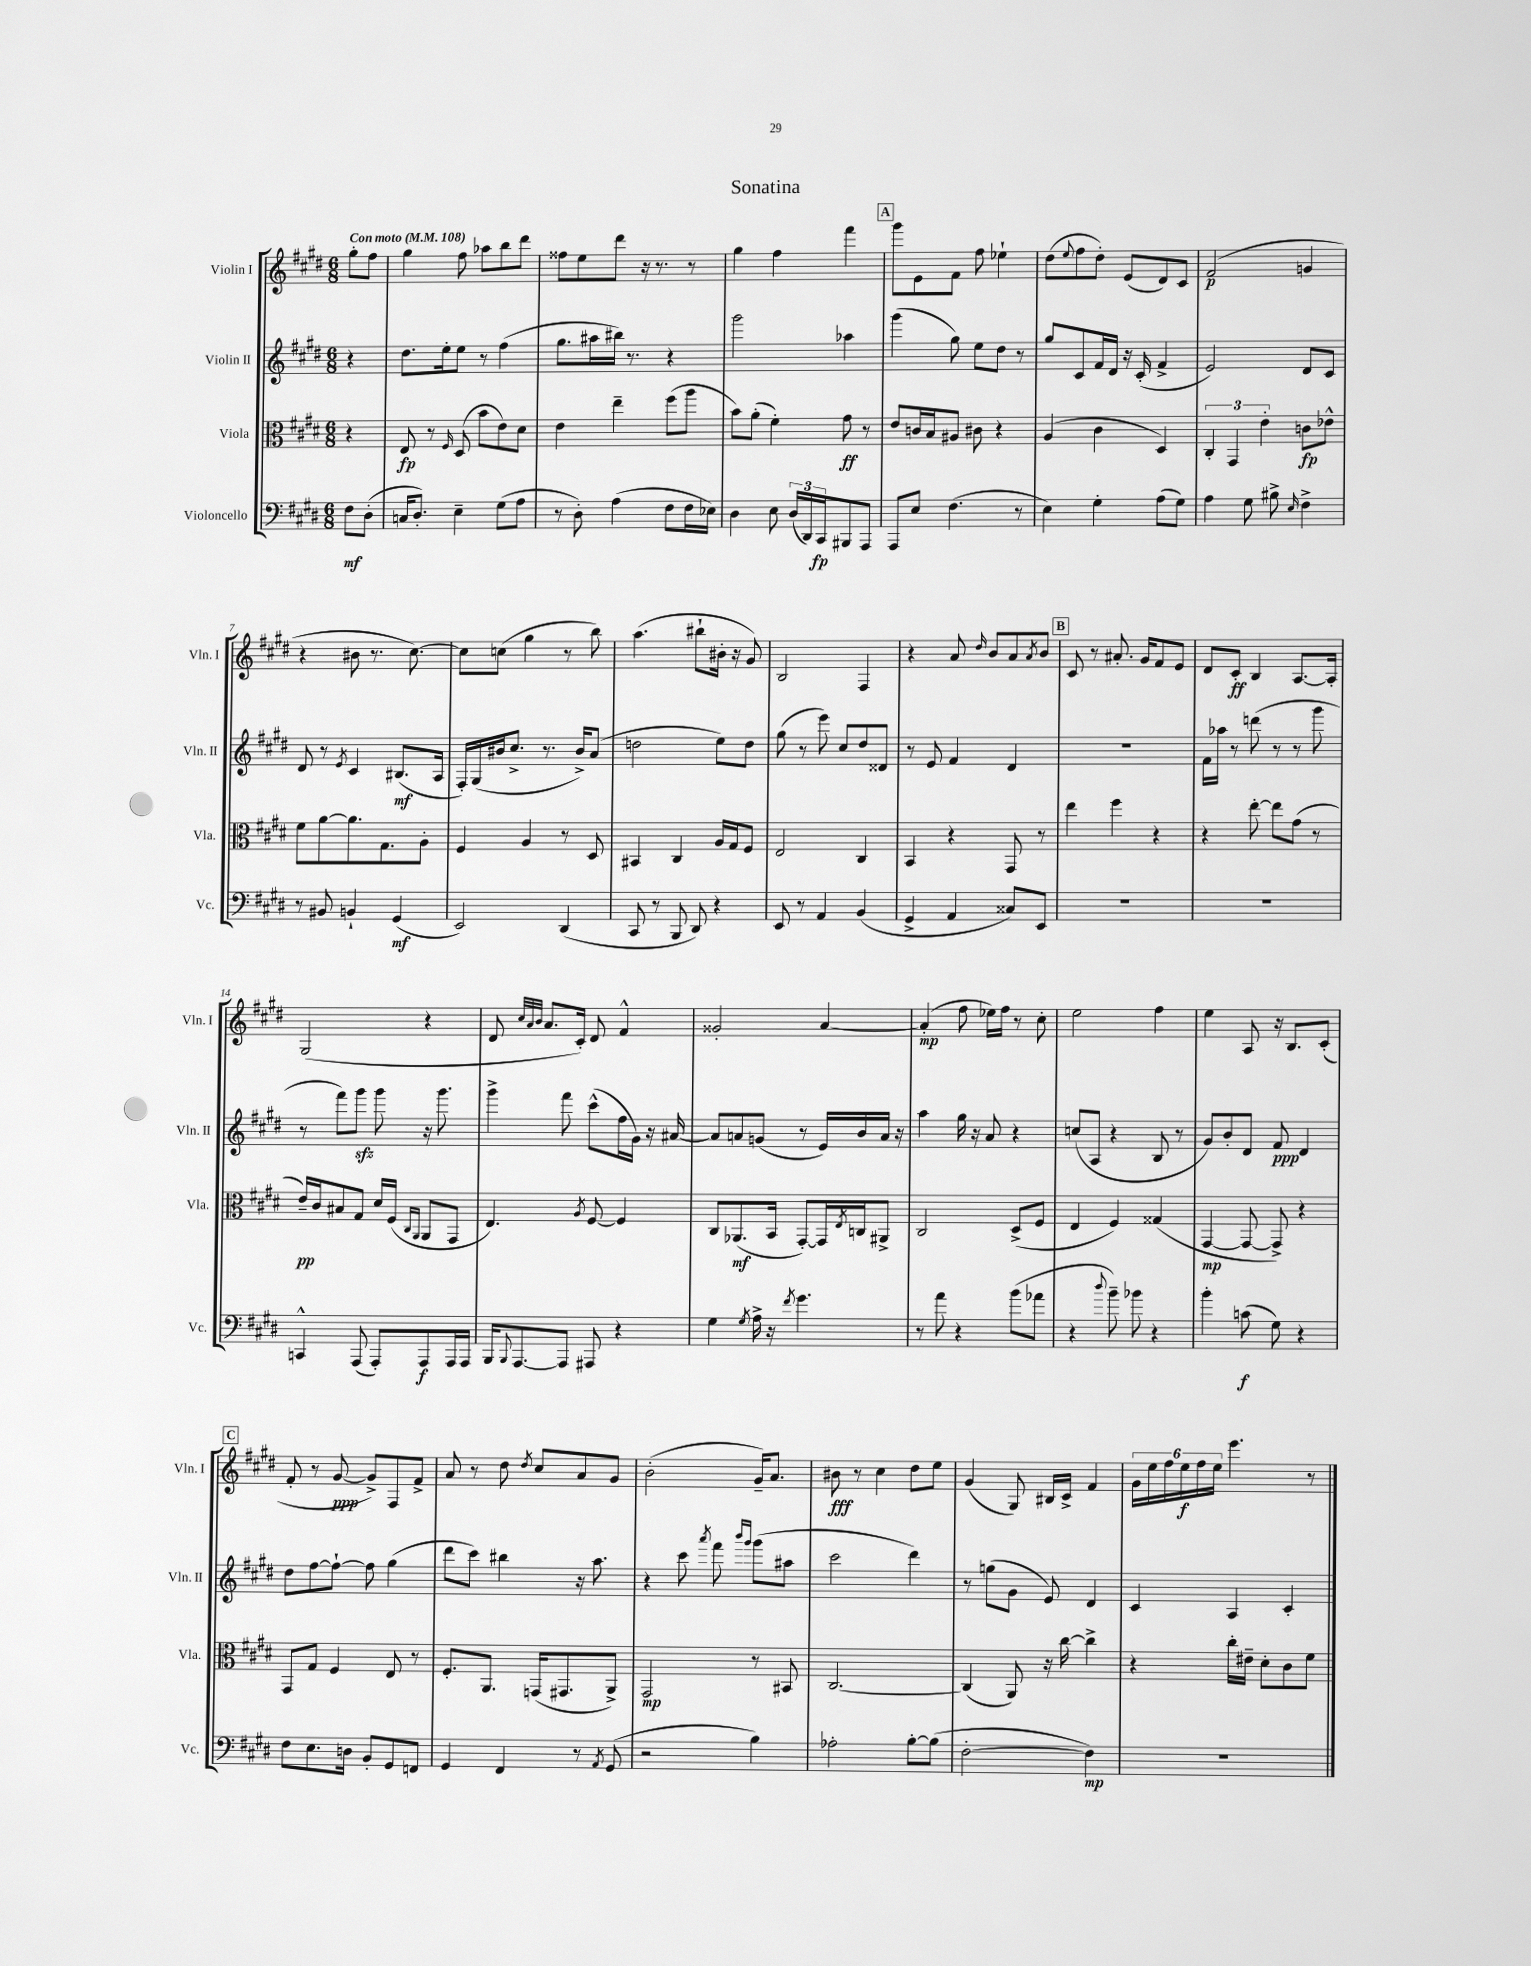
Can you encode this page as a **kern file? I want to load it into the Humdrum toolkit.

**kern	**kern	**kern	**kern
*staff4	*staff3	*staff2	*staff1
*clefF4	*clefC3	*clefG2	*clefG2
*k[f#c#g#d#]	*k[f#c#g#d#]	*k[f#c#g#d#]	*k[f#c#g#d#]
*M6/8	*M6/8	*M6/8	*M6/8
*MM108	*MM108	*MM108	*MM108
8F#	4r	4r	8gg#'
(8D#'	.	.	8ff#
=	=	=	=
16C	8E	8.dd#	4gg#
8.D#')	.	.	.
.	8r	.	.
.	.	16ee'	.
.	16qqF#	.	.
4E~	(8D#	8ee	8ff#
.	8b	8r	8aa-
(8G#	8e)	(4ff#	8bb
8A	8d#	.	8ddd#
=	=	=	=
8r	4e	8.gg#	8ff##
8D#')	.	.	8ee
.	.	16aa#	.
(4A	4ee~	16bb#)	8ddd#
.	.	8.r	.
.	.	.	16r
.	.	.	8.r
8F#	(8ff#	4r	.
16F#	8aa	.	8r
16E-)	.	.	.
=	=	=	=
4D#	8b)	2ggg#	4gg#
.	(8a'	.	.
8E	4f#')	.	4ff#
(24D#	.	.	.
24DD#)	.	.	.
24CC#	.	.	.
8BBB#	8g#	4aa-	4fff#
8AAA	8r	.	.
=	=	=	=
8AAA	8e	(4ggg#	8ggg#
8E	16c	.	8e
.	16B	.	.
(4.F#	8A#	8gg#)	8f#
.	8c#	8ee	8ff#
.	4r	8dd#	4ee-`
8r	.	8r	.
=	=	=	=
4E)	(4A	8gg#	(8dd#
.	.	.	8qqee
.	.	8c#	8ff#
4G#'	4c#	16f#	8dd#')
.	.	16d#	.
.	.	16r	(8e
.	.	(16c#'	.
(8A	4D#)	4f#^	8d#)
8G#)	.	.	8c#
=	=	=	=
4A	6C#'	2e)	(2f#
.	6GG#	.	.
8G#	.	.	.
.	6e'	.	.
8B#^	.	.	.
16qqE	.	.	.
4F#^	8c	8d#	4g
.	8e-^^	8c#	.
=	=	=	=
8r	8f#	8d#	4r
8BB#	[8a	8r	.
.	.	8qe	.
4BB`	8.a]	4c#	8b#
.	.	.	8.r
.	8.G#	.	.
(4GG#	.	(8.B#	.
.	.	.	[8.cc#)
.	8A'	.	.
.	.	16A	.
=	=	=	=
2EE)	4F#	16F#')	8cc#]
.	.	(16G#	.
.	.	16b#	(8cc
.	.	8.cc#^	.
.	4A	.	4gg#
.	.	8.r	.
(4DD#	8r	.	8r
.	.	16b#^)	.
.	8D#	(8a	8bb)
=	=	=	=
8CC#	4BB#	2dd	(4.aa
8r	.	.	.
8BBB	4C#	.	.
8DD#)	.	.	8bb#`
4r	16A	8ee)	16b#'
.	16G#	.	16r
.	8F#	8dd	8g#)
=	=	=	=
8EE	2E	(8gg#	2B
8r	.	8r	.
4AA	.	8eee)	.
.	.	8cc#	.
(4BB	4C#	8dd#	4F#
.	.	8d##	.
=	=	=	=
4GG#^	4BB	8r	4r
.	.	8e	.
4AA	4r	4f#	8a
.	.	.	16qqdd#
.	.	.	8b
8C##)	8GG#	4d#	8a
.	.	.	8qa
8EE	8r	.	8b
=	=	=	=
2.r	4ee	2.r	8c#
.	.	.	8r
.	4ff#	.	8.a#'
.	.	.	16g#
.	4r	.	8f#
.	.	.	8e
=	=	=	=
2.r	4r	16f#	8d#
.	.	16aa-	.
.	.	8r	8c#'
.	[8ee'	(8ddd	4B
.	8ee]	8r	.
.	(8g#	8r	[8.A
.	8r	8ggg#	.
.	.	.	16A']
=	=	=	=
4CC^^	16e~)	8r	(2G#
.	16c#	.	.
.	8B#	8fff#)	.
(8AAA	8G#	8ggg#	.
8AAA')	16d#	8ggg#	.
.	(16F#	.	.
.	16qqC#	.	.
.	16qqAA	.	.
8AAA	8AA	16r	4r
.	.	8.ggg#	.
16AAA	8GG#	.	.
16AAA	.	.	.
=	=	=	=
16BBB	4.E)	4ggg#^	8d#
8qqBBB	.	.	.
[8.AAA	.	.	.
.	.	.	32qqcc#
.	.	.	32qqa
.	.	.	32qqb
.	.	.	8.a
8AAA]	.	8fff#	.
.	.	.	16c#')
.	8qA	.	.
8AAA#	[8F#	(8ccc#^^	8d#
4r	4F#]	16ff#	4f#^^
.	.	16g#)	.
.	.	16r	.
.	.	[16a#	.
=	=	=	=
4G#	8C#	8a#]	2g##'
.	(8.AA-	8a	.
8qG#	.	.	.
16A^	.	(8g	.
16r	16BB	.	.
8qf#	.	.	.
4.g#	[8GG#')	8r	.
.	16GG#]	16e)	[4a
.	8qE	.	.
.	16C	16b	.
.	8AA#^	16a	.
.	.	16r	.
=	=	=	=
8r	2C#	4aa	(4a']
8a	.	.	.
4r	.	16gg#	8ff#
.	.	16r	.
.	.	8a	16ee-)
.	.	.	16ff#
(8b	(8D#^	4r	8r
8a-	8F#	.	8cc#'
=	=	=	=
4r	4E	(8cc	2ee
.	.	8A	.
8qqdd#	.	.	.
8b~)	4F#)	4r	.
8b-	.	.	.
4r	(4G##	8B	4ff#
.	.	8r	.
=	=	=	=
4b'	[4GG#	8g#)	4ee
.	.	8b'	.
(8c	8GG#_	8d#	8A
8G#)	8GG#^])	8f#	16r
.	.	.	8.B
4r	4r	4d#	.
.	.	.	(8c#'
=	=	=	=
8F#	8GG#	8dd#	8f#'
8.E	8G#	[8ff#	8r
.	4F#	8ff#`_	[8g#
16D	.	.	.
8BB'	.	8ff#]	8g#^])
8GG#	8E	(4gg#	8F#
8FF	8r	.	8f#^
=	=	=	=
4GG#	8.F#'	8ddd#	8a
.	.	8ccc#)	8r
.	8.AA	.	.
4FF#	.	4bb#	8dd#
.	.	.	8qdd#
.	(16GG	.	8cc#
.	8.GG#	.	.
8r	.	16r	8a
.	.	8.aa	.
8qAA	.	.	.
(8GG#	8AA^)	.	8g#
=	=	=	=
2r	2GG#	4r	(2b'
.	.	8ccc#	.
.	.	8qaaa	.
.	.	8fff#	.
.	.	16qqbbb	.
.	.	16qqggg#	.
4B)	8r	(8ggg#	16g#~)
.	.	.	8.a
.	8BB#	8aa#	.
=	=	=	=
2A-'	[2.C#	2ccc#	8b#
.	.	.	8r
.	.	.	4cc#
[8B'	.	4ddd#)	8dd#
(8B]	.	.	8ee
=	=	=	=
[2F#'	(4C#]	8r	(4g#
.	.	(8gg	.
.	8AA)	8g#	8G#)
.	16r	8e)	16B#
.	[16cc#	.	16c#^
4F#])	4cc#^]	4d#	4f#
=	=	=	=
2.r	4r	4c#	24g#
.	.	.	24ee
.	.	.	24ff#
.	.	.	24ee
.	.	.	24ff#
.	.	.	24ee
.	16cc#'	4A	4.eee
.	16e#~	.	.
.	8d#'	.	.
.	8c#	4c#'	.
.	8f#	.	8r
==	==	==	==
*-	*-	*-	*-
